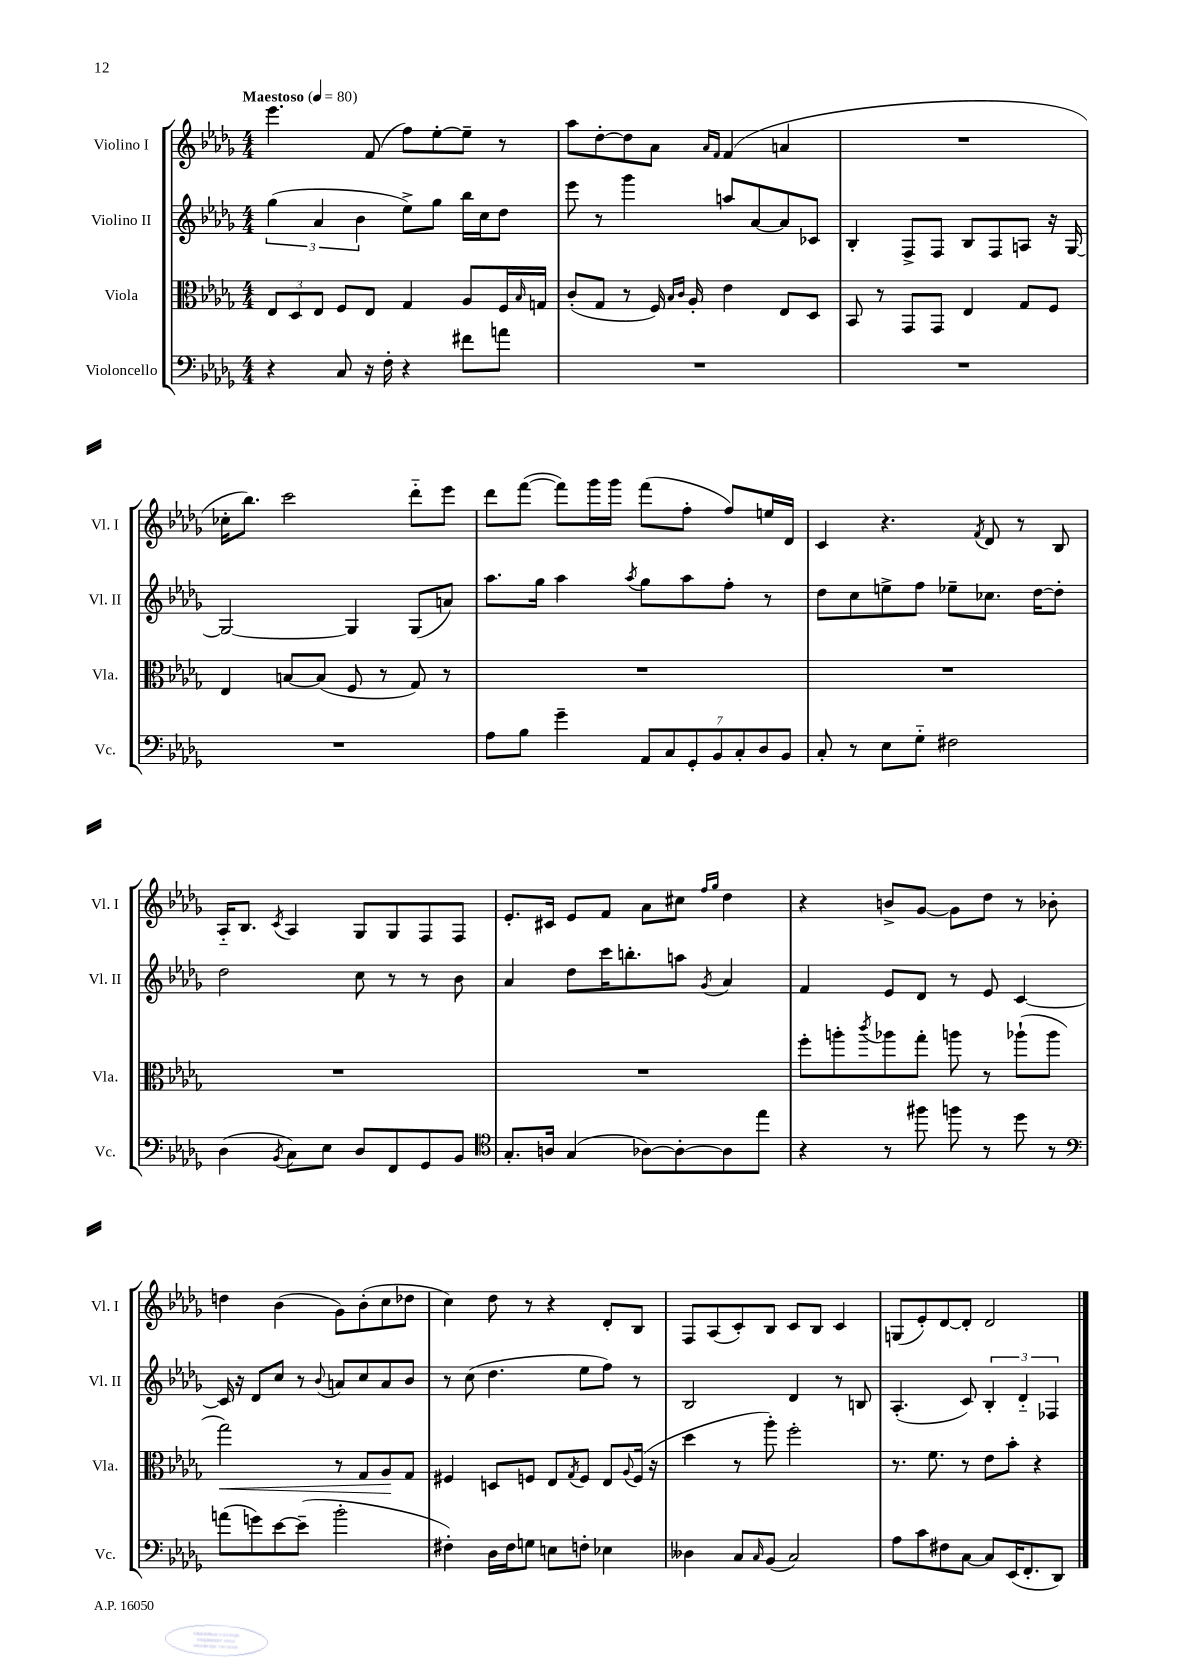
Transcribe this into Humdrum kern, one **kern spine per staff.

**kern	**kern	**kern	**kern
*staff4	*staff3	*staff2	*staff1
*clefF4	*clefC3	*clefG2	*clefG2
*k[b-e-a-d-g-]	*k[b-e-a-d-g-]	*k[b-e-a-d-g-]	*k[b-e-a-d-g-]
*M4/4	*M4/4	*M4/4	*M4/4
*MM80	*MM80	*MM80	*MM80
4r	12E-/L	(6gg-\	4.eee-\
.	12D-/	.	.
.	12E-/J	6a-/	.
8C/	8F/L	.	.
.	.	6b-\	.
16r	8E-/J	.	(8f/
16F'\	.	.	.
4r	4G-/	8ee-^\L)	8ff\L)
.	.	8gg-\J	[8ee-'\
8f#\L	8A-/L	16bb-\LL	8ee-~\]J
.	.	16cc\J	.
8a\J	16F/L	8dd-\J	8r
.	16qqB-/	.	.
.	16G/JJ	.	.
=	=	=	=
1r	(8c'/L	8eee-\	8aa-\L
.	8G-/J	8r	[8dd-'\
.	8r	4ggg-\	8dd-\]
.	16F/)	.	8a-\J
.	16qqB-/LL	.	.
.	16qqc/JJ	.	.
.	16A-'/	.	.
.	.	.	16qqa-/LL
.	.	.	16qqf/JJ
.	4e-\	8aa/L	(4f/
.	.	[8a-/	.
.	8E-/L	8a-/]	4a/
.	8D-/J	8c-/J	.
=	=	=	=
1r	8BB-/	4B-'/	1r
.	8r	.	.
.	8GG-/L	8F^/L	.
.	8GG-/J	8F/J	.
.	4E-/	8B-/L	.
.	.	8F/	.
.	8G-/L	8A/J	.
.	8F/J	16r	.
.	.	[16G-/	.
=	=	=	=
1r	4E-/	2G-/_	16cc-'\LK
.	.	.	8.bb-\J)
.	[8B/L	.	2ccc\
.	(8B/]J	.	.
.	8F/	4G-/]	.
.	8r	.	.
.	8G-/)	(8G-/L	8ddd-'~\L
.	8r	8a/J)	8eee-\J
=	=	=	=
8A-\L	1r	8.aa-\L	8ddd-\L
8B-\J	.	.	([8fff\J
.	.	16gg-\Jk	.
4g-~\	.	4aa-\	8fff\]L)
.	.	.	16ggg-\L
.	.	.	16ggg-\JJ
.	.	8qaa-/	.
14AA-/L	.	8gg-\L	(8fff\L
14C/	.	.	.
.	.	8aa-\	8ff'\J
14GG-'/	.	.	.
14BB-/	.	.	.
.	.	8ff'\J	8ff/L)
14C'/	.	.	.
14D-/	.	.	.
.	.	8r	16ee/L
14BB-/J	.	.	.
.	.	.	16d-/JJ
=	=	=	=
8C'/	1r	8dd-\L	4c/
8r	.	8cc\	.
8E-\L	.	8ee^\	4.r
8G-'~\J	.	8ff\J	.
2F#\	.	8ee-~\L	.
.	.	.	8qf/
.	.	8.cc-\J	8d-/
.	.	.	8r
.	.	[16dd-\LK	.
.	.	8dd-'\]J	8B-/
=	=	=	=
(4D-\	1r	2dd-\	16A-'~/LK
.	.	.	8.B-/J
8qBB-/	.	.	8qc/
8C\L)	.	.	4A-/
8E-\J	.	.	.
8D-/L	.	8cc\	8G-/L
8FF/	.	8r	8G-/
8GG-/	.	8r	8F/
8BB-/J	.	8b-\	8F/J
=	=	=	=
*clefC4	*	*	*
8.G-'/L	1r	4a-/	8.e-'/L
16A/Jk	.	.	16c#/Jk
(4G-/	.	8dd-\L	8e-/L
.	.	16ccc\K	8f/J
.	.	8.bb'\	.
[8A-\L)	.	.	8a-\L
8A-'\_	.	8aa\J	8cc#\J
.	.	.	16qqff/LL
.	.	8qg-/	16qqgg-/JJ
8A-\]	.	4a-/	4dd-\
8ee-\J	.	.	.
=	=	=	=
4r	8ff'\L	4f/	4r
.	8aa'\	.	.
.	8qccc/	.	.
8r	8aa-\	8e-/L	8b^/L
8ff#\	8gg-'\J	8d-/J	[8g-/J
8ff\	8aa\	8r	8g-\]L
8r	8r	8e-/	8dd-\J
8dd-\	(8aa-`\L	[4c/	8r
8r	8aa-\J	.	8b-'\
=	=	=	=
*clefF4	*	*	*
(8a\L	2gg-\)	16c/]	4dd\
.	.	16r	.
8g\)	.	8d-/L	.
[8e-\	.	8cc/J	(4b-\
(8e-~\]J	.	8r	.
.	.	8qqb-/	.
2b-'\	8r	8a/L	8g-\L)
.	8G-/L	8cc/	(8b-'\
.	8A-/	8a/	8cc\
.	8G-/J	8b-/J	8dd-\J
=	=	=	=
4F#'\)	4F#/	8r	4cc\)
.	.	(8cc\	.
16D-\LL	8D/L	4.dd-\	8dd-\
16F#\J	.	.	.
8G\J	8F/J	.	8r
8E\L	8E-/L	.	4r
.	8qG-/	.	.
8F'\J	8F/J	8ee-\L	.
4E-\	8E-/L	8ff\J)	8d-'/L
.	8qqA-/	.	.
.	(16F/Jk	8r	8B-/J
.	16r	.	.
=	=	=	=
4D--\	4dd-\	2B-/	8F/L
.	.	.	(8A-/
8C/L	8r	.	8c'/)
16qqC/	.	.	.
(8BB-/J	8aa-'\)	.	8B-/J
2C/)	2ff'\	4d-/	8c/L
.	.	.	8B-/J
.	.	8r	4c/
.	.	8B/	.
=	=	=	=
8A-\L	8.r	(4.A-'/	(8G/L
8c\	.	.	8e-'/)
.	8.f\	.	.
8F#\	.	.	[8d-/
[8C\J	8r	8c/)	8d-'/]J
8C/]L	8e-\L	6B-'/	2d-/
(16EE-/K	8b-'\J	.	.
.	.	6d-'~/	.
8.FF'/	.	.	.
.	4r	.	.
.	.	6F-/	.
8DD-/J)	.	.	.
==	==	==	==
*-	*-	*-	*-
